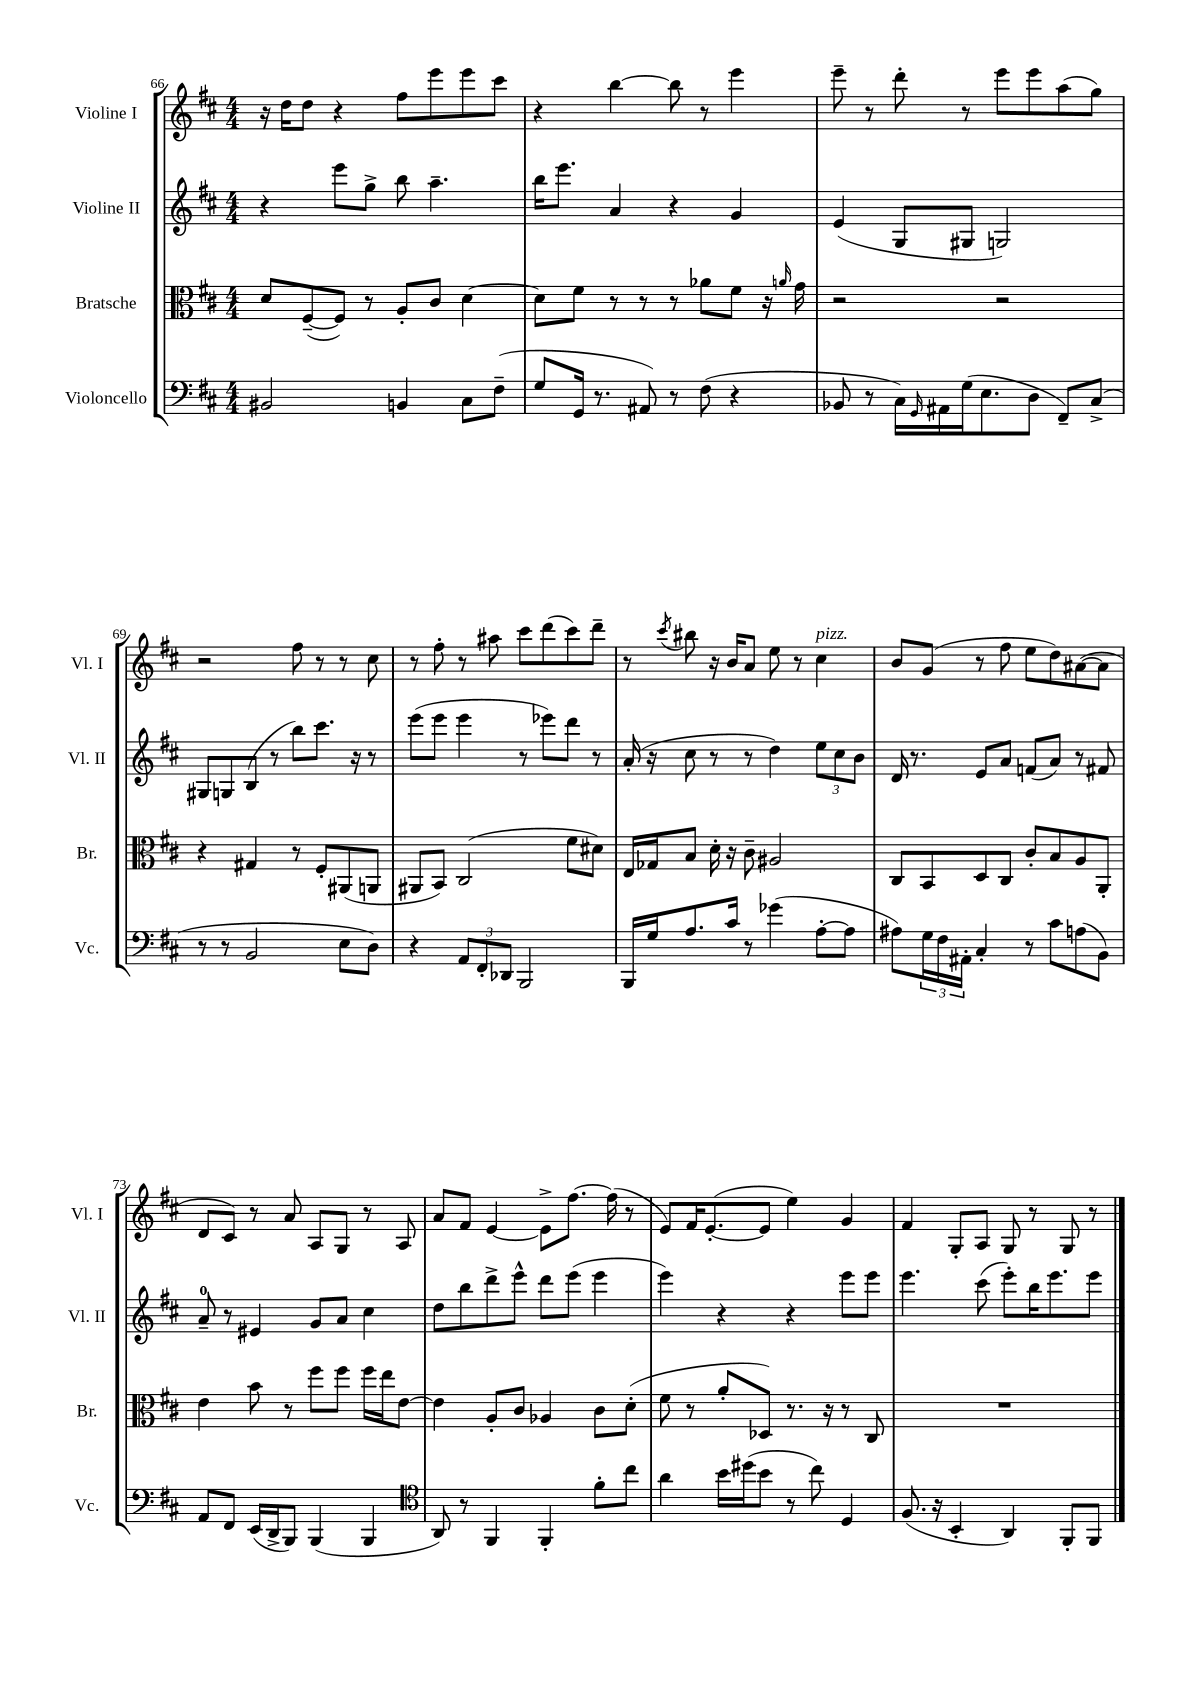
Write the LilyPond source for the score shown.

<<
\new StaffGroup <<
\new Staff = "s0" \with { instrumentName = "Violine I" shortInstrumentName = "Vl. I" } {
    \clef treble \key d \major \numericTimeSignature \time 4/4
    r16 d''16 d''8 r4 fis''8 e'''8 e'''8 cis'''8 |
    r4 b''4~ b''8 r8 e'''4 |
    e'''8-- r8 d'''8-. r8 e'''8 e'''8 a''8( g''8) |
    r2 fis''8 r8 r8 cis''8 |
    r8 fis''8-. r8 ais''8 cis'''8 d'''8( cis'''8) d'''8-- |
    r8 \acciaccatura { cis'''8 } bis''8 r16 b'16 a'8 e''8 r8 cis''4^\markup { \italic "pizz." } |
    b'8 g'8( r8 fis''8 e''8 d''8) ais'8~( ais'8 |
    d'8 cis'8) r8 a'8 a8 g8 r8 a8 |
    a'8 fis'8 e'4~ e'8-> fis''8.~ fis''16( r8 |
    e'8) fis'16 e'8.~-.( e'8 e''4) g'4 |
    fis'4 g8-. a8 g8 r8 g8 r8 \bar "|." |
}
\new Staff = "s1" \with { instrumentName = "Violine II" shortInstrumentName = "Vl. II" } {
    \clef treble \key d \major \numericTimeSignature \time 4/4
    r4 e'''8 g''8-> b''8 a''4.-- |
    b''16 e'''8. a'4 r4 g'4 |
    e'4( g8 gis8 g2) |
    gis8 g8 b8( r8 b''8) cis'''8. r16 r8 |
    e'''8( e'''8 e'''4 r8 ees'''8) d'''8 r8 |
    a'16-.( r16 cis''8 r8 r8 d''4) \tuplet 3/2 { e''8 cis''8 b'8 } |
    d'16 r8. e'8 a'8 f'8( a'8) r8 fis'8 |
    a'8-0-- r8 eis'4 g'8 a'8 cis''4 |
    d''8 b''8 d'''8-> e'''8-^ d'''8 e'''8( e'''4 |
    e'''4) r4 r4 e'''8 e'''8 |
    e'''4. cis'''8( e'''8-.) b''16 e'''8. e'''8 \bar "|." |
}
\new Staff = "s2" \with { instrumentName = "Bratsche" shortInstrumentName = "Br." } {
    \clef alto \key d \major \numericTimeSignature \time 4/4
    d'8 fis8~--( fis8) r8 a8-. cis'8 d'4~ |
    d'8 fis'8 r8 r8 r8 aes'8 fis'8 r16 \grace { a'16 } g'16 |
    r2 r2 |
    r4 gis4 r8 fis8-. ais,8( a,8 |
    ais,8 b,8) cis2( fis'8 dis'8) |
    e16 ges16 b8 d'16-. r16 cis'8-- ais2 |
    cis8 b,8 d8 cis8 cis'8-. b8 a8 a,8-. |
    e'4 b'8 r8 fis''8 fis''8 fis''16 e''16 e'8~ |
    e'4 a8-. cis'8 aes4 cis'8 d'8-.( |
    fis'8 r8 a'8-. des8) r8. r16 r8 cis8 |
    R1 \bar "|." |
}
\new Staff = "s3" \with { instrumentName = "Violoncello" shortInstrumentName = "Vc." } {
    \clef bass \key d \major \numericTimeSignature \time 4/4
    bis,2 b,4 cis8 fis8--( |
    g8 g,16 r8. ais,8) r8 fis8( r4 |
    bes,8 r8 cis16) \grace { g,16 } ais,16 g16( e8. d8 fis,8--) cis8->( |
    r8 r8 b,2 e8 d8) |
    r4 \tuplet 3/2 { a,8 fis,8-. des,8 } b,,2 |
    b,,16 g16 a8. cis'16 r8 ges'4( a8~-. a8 |
    ais8) \tuplet 3/2 { g16 fis16 ais,16-. } cis4-. r8 cis'8 a8( b,8) |
    a,8 fis,8 e,16( d,16-> b,,8) b,,4( b,,4 |
    \clef tenor a,8) r8 fis,4 fis,4-. fis'8-. cis''8 |
    a'4 b'16 dis''16( b'8 r8 cis''8) d4 |
    fis8.( r16 b,4-. a,4) fis,8-. fis,8 \bar "|." |
}
>>
>>
\layout { \context { \Score currentBarNumber = #66 } }
